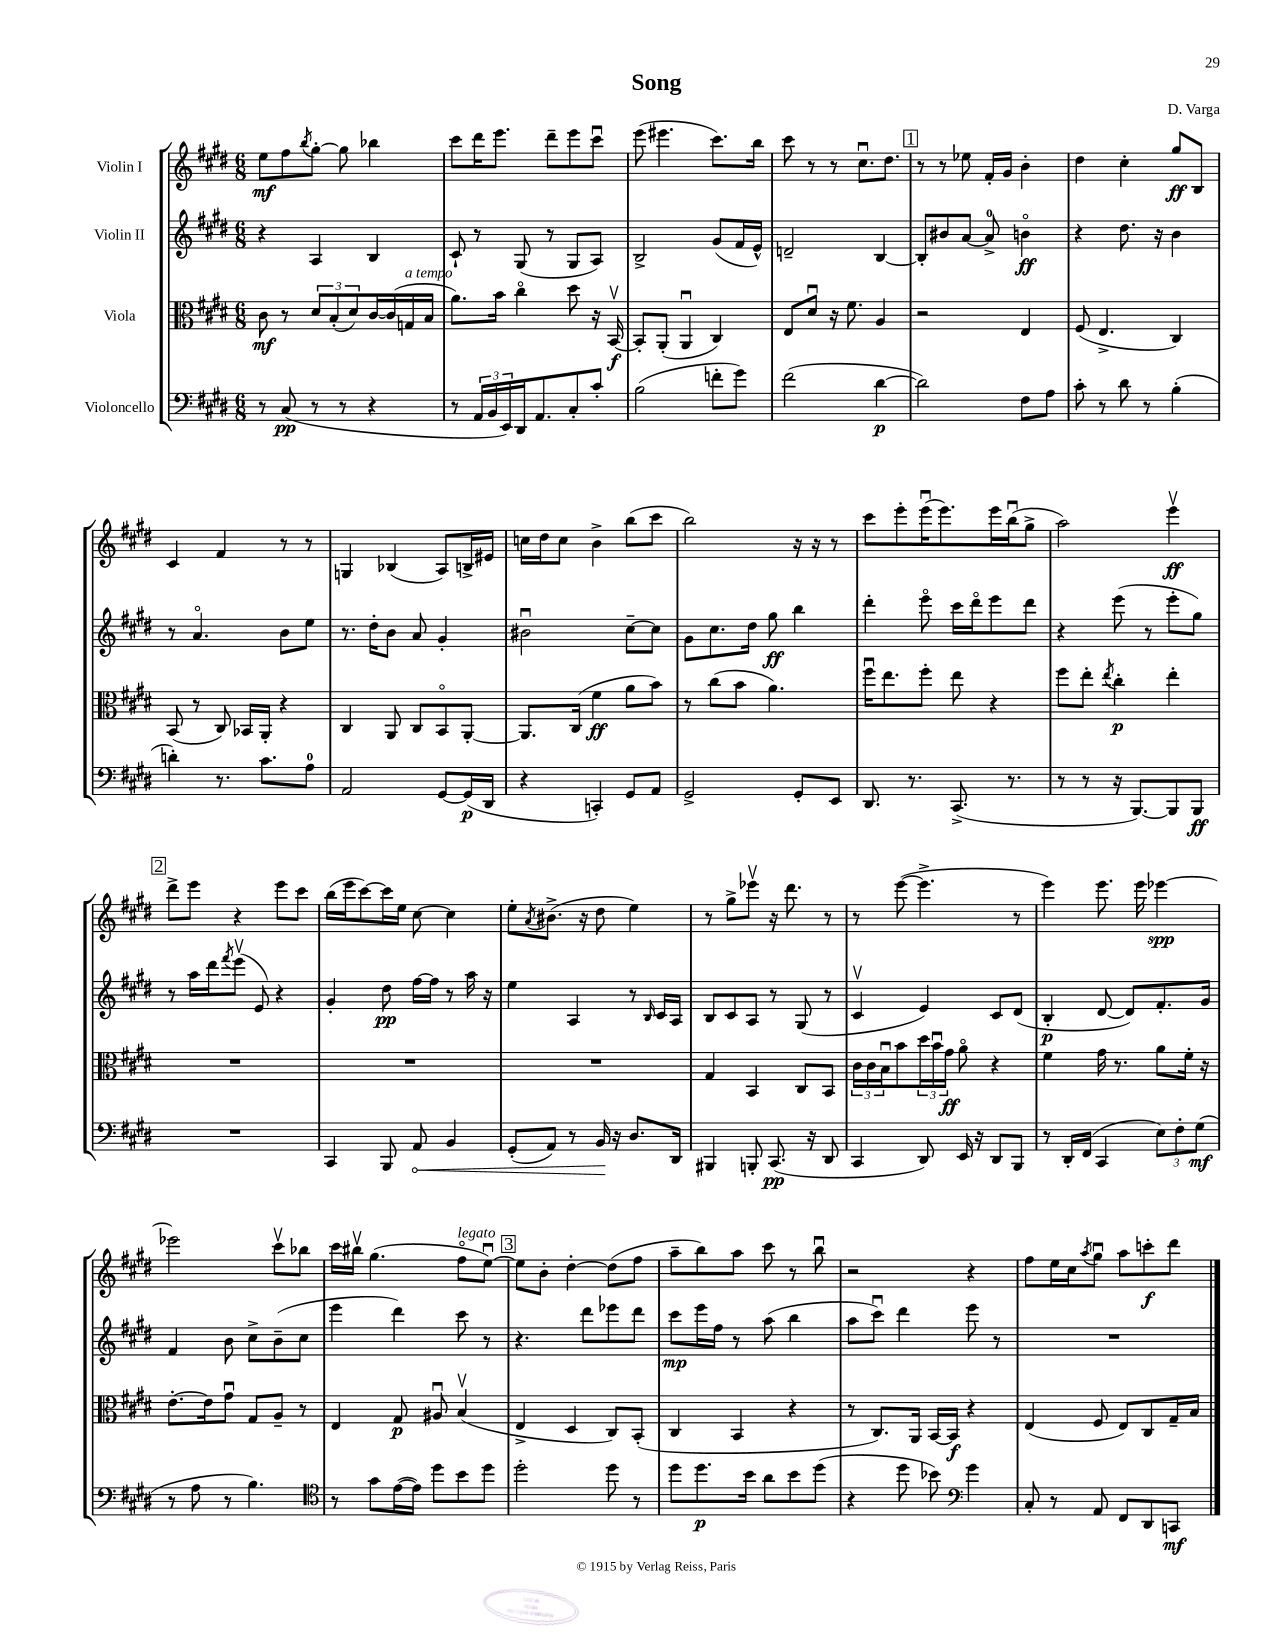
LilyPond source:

\header { title = "Song" composer = "D. Varga" }
<<
\new StaffGroup <<
\new Staff = "s0" \with { instrumentName = "Violin I" } {
    \clef treble \key e \major \numericTimeSignature \time 6/8
    e''8\mf fis''8 \acciaccatura { b''8 } gis''8~-. gis''8 bes''4 |
    cis'''8 dis'''16 e'''8. dis'''8-- e'''8 cis'''8\downbow |
    e'''8( eis'''4. cis'''8.) b''16 |
    cis'''8 r8 r8 cis''8.\downbow dis''8. |
    \mark \markup { \box "1" } r8 r8 ees''8 fis'16-. gis'16 b'4-. |
    dis''4 cis''4-. gis''8\ff b8 |
    cis'4 fis'4 r8 r8 |
    g4 bes4( a8) b16-> eis'16 |
    c''16 dis''16 c''8 b'4-> b''8( cis'''8 |
    b''2) r16 r16 r8 |
    cis'''8 e'''8-. e'''16\downbow( e'''8.) e'''16 b''16\downbow( gis''8-> |
    a''2) e'''4\upbow\ff |
    \mark \markup { \box "2" } dis'''8-> e'''8 r4 e'''8 cis'''8 |
    b''16( e'''16 cis'''8~) cis'''16 e''16 cis''8~ cis''4 |
    e''8-. \acciaccatura { a'8 } bis'8.->( r16 dis''8 e''4) |
    r8 gis''8-> ees'''8\upbow r16 dis'''8. r8 |
    r8 e'''8~( e'''4.-> r8 |
    e'''4) e'''8. e'''16 ees'''4~\spp |
    ees'''2 cis'''8\upbow bes''8 |
    cis'''16 bis''16\upbow gis''4.( fis''8\flageolet^\markup { \italic "legato" } e''8~\downbow) |
    \mark \markup { \box "3" } e''8 b'8-. dis''4~-. dis''8( fis''8 |
    a''8-- b''8) a''8 cis'''8 r8 b''8\downbow |
    r2 r4 |
    fis''8 e''16 cis''16 \acciaccatura { a''8 } gis''8\downbow a''8 c'''8-.\f dis'''8 \bar "|." |
}
\new Staff = "s1" \with { instrumentName = "Violin II" } {
    \clef treble \key e \major \numericTimeSignature \time 6/8
    r4 a4 b4 |
    cis'8-! r8 gis8( r8 gis8 a8) |
    b2-> gis'8( fis'16 e'16-^) |
    d'2-- b4~ |
    \mark \markup { \box "1" } b8-. bis'8 a'8~ a'8-0-> b'4\flageolet\ff |
    r4 dis''8. r16 b'4 |
    r8 a'4.\flageolet b'8 e''8 |
    r8. dis''16-. b'8 a'8 gis'4-. |
    bis'2\downbow cis''8~-- cis''8 |
    gis'8 cis''8. dis''16 gis''8\ff b''4 |
    dis'''4-. e'''8\flageolet cis'''16 dis'''16\flageolet e'''8 dis'''8 |
    r4 e'''8( r8 e'''8-. gis''8) |
    \mark \markup { \box "2" } r8 a''16 dis'''16 \acciaccatura { fis'''8 } e'''8\upbow( e'8) r4 |
    gis'4-. dis''8\pp fis''16~ fis''16 r8 a''16 r16 |
    e''4 a4 r8 \grace { b16 } cis'16 a16 |
    b8 cis'8 a8 r8 gis8( r8 |
    cis'4\upbow e'4) cis'8 dis'8( |
    b4-.\p dis'8~ dis'8) fis'8.-. gis'16 |
    fis'4 b'8 cis''8-> b'8--( cis''8 |
    e'''4 dis'''4) cis'''8 r8 |
    \mark \markup { \box "3" } r4. dis'''8 ees'''8 dis'''8 |
    cis'''8\mp e'''16 fis''16 r8 a''8( b''4 |
    a''8 cis'''8\downbow) dis'''4 e'''8 r8 |
    R2. \bar "|." |
}
\new Staff = "s2" \with { instrumentName = "Viola" } {
    \clef alto \key e \major \numericTimeSignature \time 6/8
    cis'8\mf r8 \tuplet 3/2 { dis'8 b8-.( dis'8) } cis'16~ cis'16( g16^\markup { \italic "a tempo" } b16 |
    a'8.) b'16 cis''4\flageolet dis''8 r16 b,16~\upbow\f |
    b,8-. a,8-.( a,4\downbow cis4) |
    e8 dis'8\downbow r16 fis'8. a4 |
    \mark \markup { \box "1" } r2 e4 |
    fis8( e4.-> cis4) |
    b,8( r8 cis8) bes,16 a,16-. r4 |
    cis4 a,8 cis8 b,8\flageolet a,8~-. |
    a,8. cis16( fis'4\ff a'8 b'8) |
    r8 cis''8( b'8 a'4.) |
    fis''16\downbow e''8. fis''8-. e''8 r4 |
    fis''8 e''8-. \acciaccatura { e''8 } cis''4-.\p e''4-. |
    \mark \markup { \box "2" } R2. |
    R2. |
    R2. |
    gis4 b,4 cis8 b,8 |
    \tuplet 3/2 { cis'16 cis'16 b16\downbow } b'8 \tuplet 3/2 { dis''16 b'16\downbow gis'16\ff } a'8\flageolet r4 |
    fis'4 gis'16 r8. a'8 fis'16-. r16 |
    e'8.~-. e'16 gis'8\downbow gis8 a8-- r8 |
    e4 gis8\p ais8\downbow b4\upbow( |
    \mark \markup { \box "3" } e4-> dis4 cis8) b,8-.( |
    cis4 b,4 r4 |
    r8 cis8.) a,16 b,16~ b,16\f r4 |
    e4( fis8 e8) cis8 gis16-- b16 \bar "|." |
}
\new Staff = "s3" \with { instrumentName = "Violoncello" } {
    \clef bass \key e \major \numericTimeSignature \time 6/8
    r8 cis8\pp( r8 r8 r4 |
    r8 \tuplet 3/2 { a,16 b,16 e,16) } dis,16 a,8. cis8-. cis'8-. |
    b2( f'8-. gis'8) |
    fis'2( dis'4~\p |
    \mark \markup { \box "1" } dis'2) fis8 a8 |
    cis'8-. r8 dis'8 r8 b4-.( |
    d'4-.) r8. cis'8. a8-0 |
    a,2 gis,8~ gis,16\p( dis,16 |
    r4 c,4-.) gis,8 a,8 |
    gis,2-> gis,8-. e,8 |
    dis,8. r8. cis,8.->( r8. |
    r8 r8 r16 b,,8.~) b,,8 b,,8\ff |
    \mark \markup { \box "2" } R2. |
    cis,4 b,,8 \once \override Hairpin.circled-tip = ##t a,8\< b,4 |
    gis,8-.( a,8) r8 b,16\! r16 dis8. dis,16 |
    bis,,4 b,,8-. cis,8.\pp( r16 dis,8 |
    cis,4 dis,8) e,16 r16 dis,8 b,,8 |
    r8 dis,16-. fis,16( cis,4 \tuplet 3/2 { e8) fis8-. gis8\mf( } |
    r8 a8 r8 b4.) |
    \clef tenor r8 gis'8 e'16~( e'16) dis''8 b'8 dis''8 |
    \mark \markup { \box "3" } dis''2-. dis''8 r8 |
    dis''8 dis''8.\p b'16 a'8 b'8 dis''8( |
    r4 dis''8 bes'8) \clef bass gis'4 |
    cis8-. r8 a,8 fis,8 dis,8 c,8\mf \bar "|." |
}
>>
>>
\layout { \context { \Score \remove "Bar_number_engraver" } }
